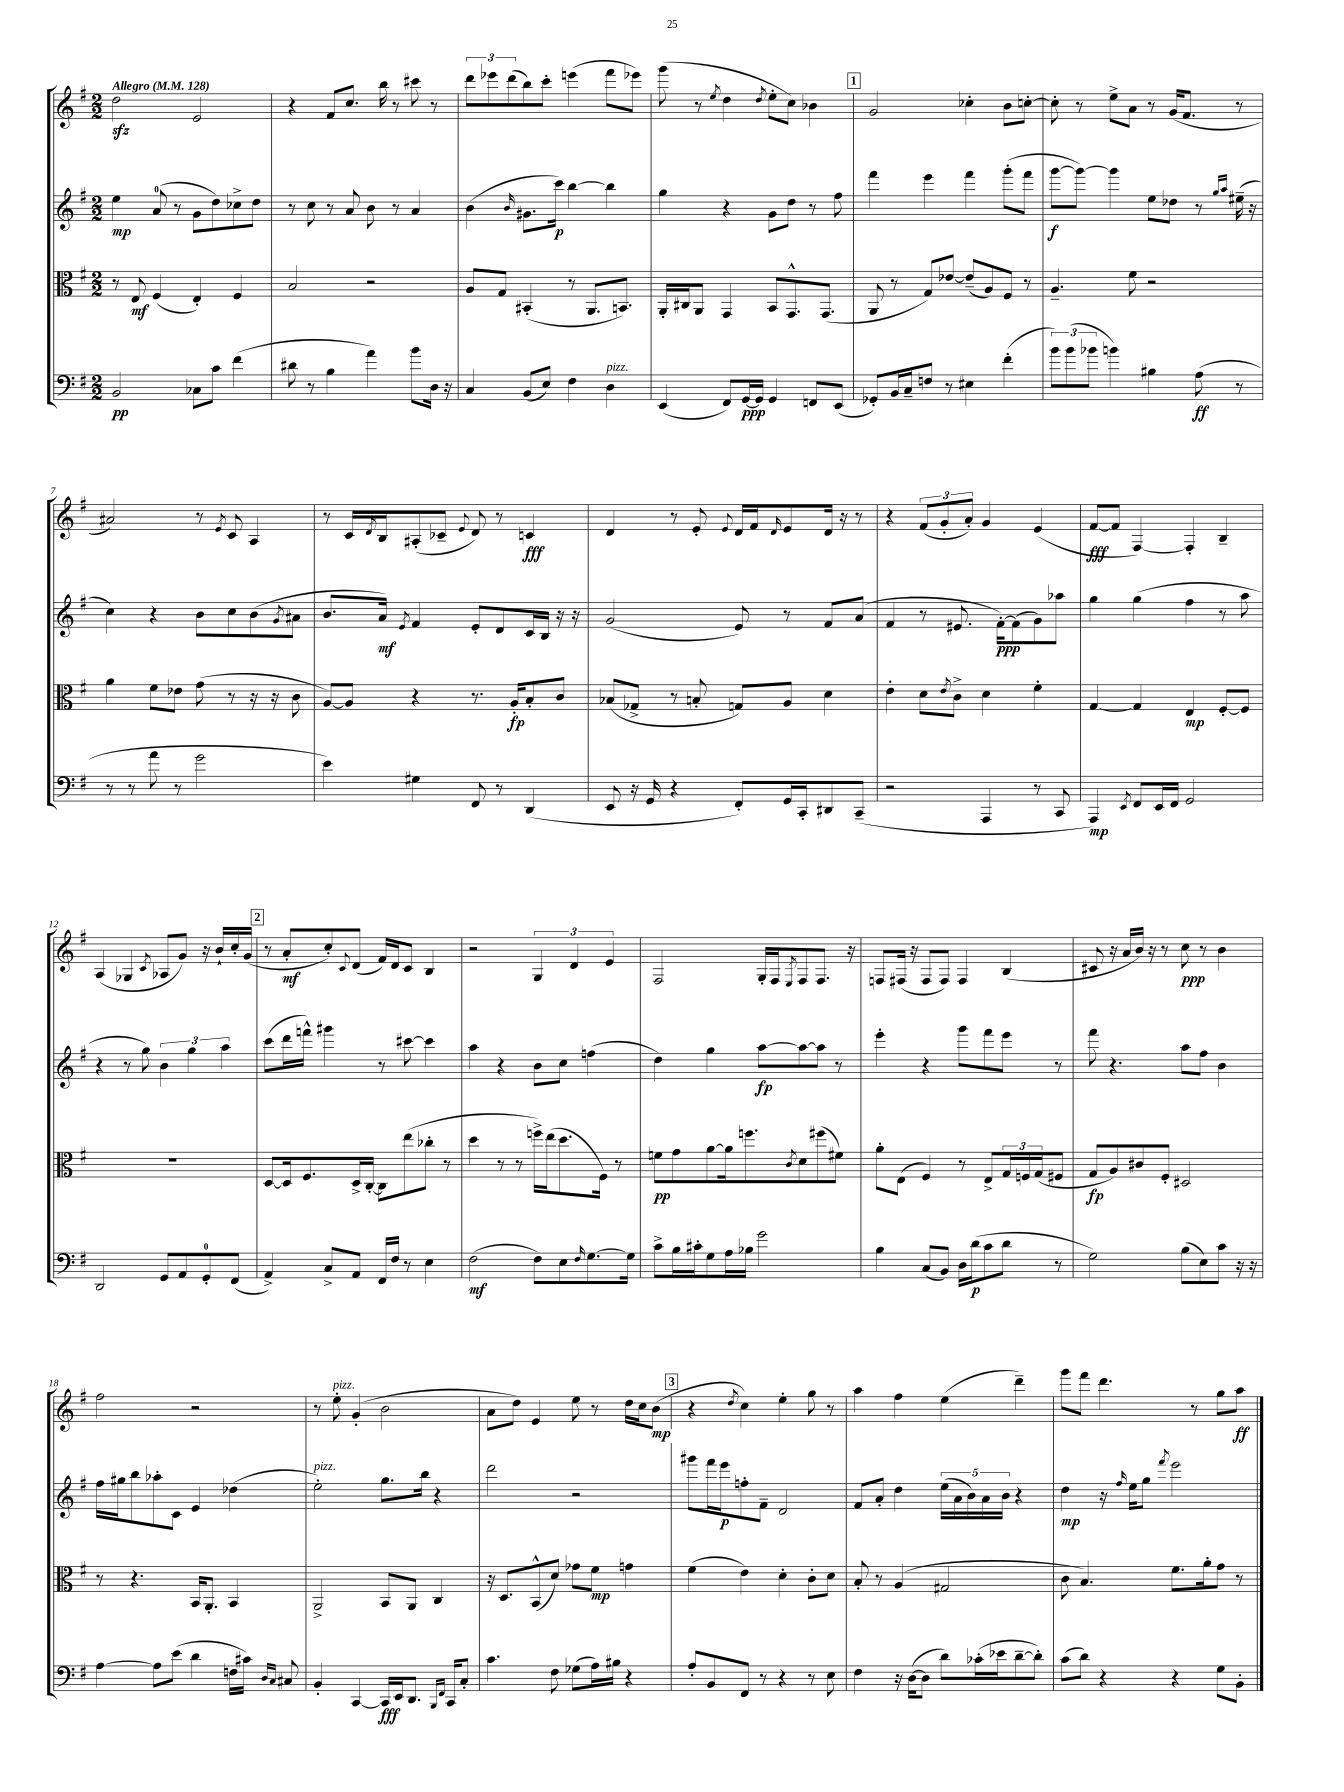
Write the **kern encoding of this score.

**kern	**dynam	**kern	**dynam	**kern	**dynam	**kern	**dynam
*part4	*part4	*part3	*part3	*part2	*part2	*part1	*part1
*staff4	*staff4	*staff3	*staff3	*staff2	*staff2	*staff1	*staff1
*clefF4	*	*clefC3	*	*clefG2	*	*clefG2	*
*k[f#]	*	*k[f#]	*	*k[f#]	*	*k[f#]	*
*M2/2	*	*M2/2	*	*M2/2	*	*M2/2	*
*MM128	*	*MM128	*	*MM128	*	*MM128	*
=1	=1	=1	=1	=1	=1	=1	=1
!	!	!	!	!	!	!LO:TX:a:B:t=Allegro	!
2BB/	pp	8r	.	4ee\	mp	2ddzz\	.
.	.	8E/	mf	.	.	.	.
.	.	(4F#/	.	(8a/	.	.	.
.	.	.	.	8r	.	.	.
8C-X\L	.	4E'/)	.	8g\L	.	2e/	.
8c\J	.	.	.	8dd\)	.	.	.
(4f#\	.	4F#/	.	8cc-X^\	.	.	.
.	.	.	.	8dd\J	.	.	.
=2	=2	=2	=2	=2	=2	=2	=2
8d#X\	.	2B/	.	8r	.	4r	.
8r	.	.	.	8cc\	.	.	.
4B\	.	.	.	8r	.	8f#/L	.
.	.	.	.	8a/	.	8.cc/J	.
4a\)	.	2r	.	8b\	.	.	.
.	.	.	.	.	.	16bb\	.
.	.	.	.	8r	.	8r	.
8b\L	.	.	.	4a/	.	8ccc#X\	.
16D\Jk	.	.	.	.	.	8r	.
16r	.	.	.	.	.	.	.
=3	=3	=3	=3	=3	=3	=3	=3
4C/	.	8A/L	.	(4b\	.	12ddd\L	.
.	.	.	.	.	.	12eee-X\	.
.	.	8G/J	.	.	.	.	.
.	.	.	.	.	.	(12ddd\	.
.	.	.	.	16qqb/	.	.	.
(8BB/L	.	(4BB#X'/	.	8.g#X\L	.	8bb\)	.
8E/J)	.	.	.	.	.	8ccc'\J	.
.	.	.	.	16ccc\Jk)	p	.	.
4F#\	.	8r	.	[4bb\	.	(4eeen\	.
.	.	8.AA/L	.	.	.	.	.
!LO:TX:a:i:t=pizz.	!	!	!	!	!	!	!
4D\	.	.	.	4bb\]	.	8fff#\L	.
.	.	8.BBn/J)	.	.	.	.	.
.	.	.	.	.	.	8eee-X\J)	.
=4	=4	=4	=4	=4	=4	=4	=4
(4EE/	.	16AA'/LL	.	4gg\	.	(8ggg\	.
.	.	16C#X/J	.	.	.	.	.
.	.	8AA/J	.	.	.	8r	.
.	.	.	.	.	.	8qee/	.
8FF#/L)	.	4GG/	.	4r	.	4dd\	.
[16GG/L	ppp	.	.	.	.	.	.
16GG/JJ]	.	.	.	.	.	.	.
.	.	.	.	.	.	8qdd/	.
4GG/	.	8BB/L	.	8g\L	.	8ee'\L	.
.	.	8.GG^^/	.	8dd\J	.	8cc\J)	.
8FFn/L	.	.	.	8r	.	4b-X\	.
.	.	(8.GG/J	.	.	.	.	.
(8EE/J	.	.	.	8ff#\	.	.	.
!!LO:REH:place=s1:t=1
=5	=5	=5	=5	=5	=5	=5	=5
8GG-X'/L)	.	8AA/	.	4fff#\	.	2g/	.
16BB/L	.	8r	.	.	.	.	.
16C~/J	.	.	.	.	.	.	.
8Fn/J	.	8G/L)	.	4eee\	.	.	.
8r	.	[8e-X/J	.	.	.	.	.
4E#X\	.	(8e-~/L]	.	4fff#\	.	4cc-X'\	.
.	.	8A/)	.	.	.	.	.
(4f#'\	.	8F#/J	.	(8ggg'\L	.	8b\L	.
.	.	8r	.	8fff#\J	.	[8ccn'\J	.
=6	=6	=6	=6	=6	=6	=6	=6
12b\L)	.	4.A~/	.	[8ggg\L	f	8cc'\]	.
(12b\	.	.	.	.	.	.	.
.	.	.	.	8ggg\J_)	.	8r	.
12b-X\J	.	.	.	.	.	.	.
4bn\)	.	.	.	4ggg\]	.	8ee^\L	.
.	.	8f#\	.	.	.	8a\J	.
4B#X\	.	2r	.	8ee\L	.	8r	.
.	.	.	.	8dd-X\J	.	(16g/KL	.
.	.	.	.	.	.	8.f#/J	.
(8A\	ff	.	.	8r	.	.	.
.	.	.	.	16qqgg/LL	.	.	.
.	.	.	.	16qqaa/JJ	.	.	.
8r	.	.	.	(16ee#X~\	.	8r	.
.	.	.	.	16r	.	.	.
!!LO:LB:g=z
=7	=7	=7	=7	=7	=7	=7	=7
8r	.	4a\	.	4cc\)	.	2a#X/)	.
8r	.	.	.	.	.	.	.
8a\	.	8f#\L	.	4r	.	.	.
8r	.	8e-X\J	.	.	.	.	.
2g\	.	(8g\	.	8b\L	.	8r	.
.	.	.	.	.	.	8qe/	.
.	.	8r	.	8cc\	.	8c/	.
.	.	16r	.	(8b\	.	4A/	.
.	.	16r	.	.	.	.	.
.	.	.	.	8qg/	.	.	.
.	.	8c\	.	8a#X\J	.	.	.
=8	=8	=8	=8	=8	=8	=8	=8
4e\)	.	[8A/L)	.	8.b/L	.	8r	.
.	.	8A/J]	.	.	.	16c/LL	.
.	.	.	.	.	.	8qd/	.
.	.	.	.	16a/Jk)	mf	16B/J	.
.	.	.	.	8qe/	.	.	.
4G#X\	.	4r	.	4f#/	.	(8A#X'/	.
.	.	.	.	.	.	8c-X~/J	.
.	.	.	.	.	.	8qqe/	.
8FF#/	.	8.r	.	8e'/L	.	8d/)	.
8r	.	.	.	8d/	.	8r	.
.	.	16A'/KL	fp	.	.	.	.
(4DD/	.	8B'/	.	16c/L	.	4cn/	fff
.	.	.	.	16B/JJ	.	.	.
.	.	8c/J	.	16r	.	.	.
.	.	.	.	16r	.	.	.
=9	=9	=9	=9	=9	=9	=9	=9
8EE/	.	(8B-X/L	.	(2g/	.	4d/	.
16r	.	8G-X^/J	.	.	.	.	.
16GG/	.	.	.	.	.	.	.
4r	.	8r	.	.	.	8r	.
.	.	8Bn'/	.	.	.	8e'/	.
.	.	.	.	.	.	8qqe/	.
8FF#'/L)	.	8Gn/L)	.	8e/)	.	16d/LL	.
.	.	.	.	.	.	16f#/J	.
.	.	.	.	.	.	16qqd/	.
16GG/L	.	8A/J	.	8r	.	8e/	.
16CC'/J	.	.	.	.	.	.	.
8DD#X/	.	4d\	.	8f#/L	.	16d/Jk	.
.	.	.	.	.	.	16r	.
(8CC~/J	.	.	.	(8a/J	.	8r	.
=10	=10	=10	=10	=10	=10	=10	=10
2r	.	4e'\	.	4f#/	.	4r	.
.	.	8d\L	.	8r	.	(12f#/L	.
.	.	.	.	.	.	12g'/	.
.	.	8qe/	.	.	.	.	.
.	.	8c^\J	.	8.e#X/	.	.	.
.	.	.	.	.	.	12a'/J)	.
4AAA/	.	4d\	.	.	.	4g/	.
.	.	.	.	[16f#'\KL)	ppp	.	.
.	.	.	.	(8f#\]	.	.	.
8r	.	4f#'\	.	8g\)	.	(4e/	.
8CC/	.	.	.	8aa-X\J	.	.	.
=11	=11	=11	=11	=11	=11	=11	=11
4AAA/)	mp	[4G/	.	4gg\	.	[8f#/L	fff
.	.	.	.	.	.	8f#/J]	.
8qEE/	.	.	.	.	.	.	.
8FF#/L	.	4G/]	.	(4gg\	.	[4F#/)	.
16EE/L	.	.	.	.	.	.	.
16FF#/JJ	.	.	.	.	.	.	.
2GG/	.	4E/	mp	4ff#\	.	4F#'/]	.
.	.	[8F#'/L	.	8r	.	4B~/	.
.	.	8F#/J]	.	8aa\	.	.	.
!!LO:LB:g=z
=12	=12	=12	=12	=12	=12	=12	=12
2DD/	.	1r	.	4r	.	(4A/	.
.	.	.	.	8r	.	4G-X/	.
.	.	.	.	8gg\)	.	.	.
.	.	.	.	.	.	8qc/	.
8GG/L	.	.	.	6b\	.	8A-X/L	.
8AA/	.	.	.	.	.	8g/J)	.
.	.	.	.	6gg\	.	.	.
8GG'/	.	.	.	.	.	16r	.
.	.	.	.	.	.	16b`/LL	.
.	.	.	.	6aa\	.	.	.
(8FF#/J	.	.	.	.	.	16cc'/	.
.	.	.	.	.	.	(16g/JJ	.
!!LO:REH:place=s1:t=2
=13	=13	=13	=13	=13	=13	=13	=13
4AA^/)	.	[8D/L	.	(8ccc\L	.	8r	.
.	.	16D/k]	.	16ddd\L	.	8a'/L	mf
.	.	8.F#/	.	16fffn^^\JJ)	.	.	.
8C^/L	.	.	.	4ggg#X\	.	8cc'/)	.
.	.	.	.	.	.	8qqc/	.
8AA/J	.	16D^/L	.	.	.	(8d/J	.
.	.	[16C'/JJ	.	.	.	.	.
16FF#/LL	.	8C\L]	.	8r	.	16f#/LL)	.
16F#/JJ	.	.	.	.	.	16d/J	.
8r	.	(8ee\	.	[8ccc#X\	.	8c/J	.
4E\	.	8cc-X'\J	.	4ccc#\]	.	4B/	.
.	.	8r	.	.	.	.	.
=14	=14	=14	=14	=14	=14	=14	=14
(2F#\	mf	4dd\	.	4aa\	.	2r	.
.	.	8r	.	4r	.	.	.
.	.	8r	.	.	.	.	.
8F#\L)	.	16ffn^\LL)	.	8b\L	.	6G/	.
.	.	(16ee\J	.	.	.	.	.
8E\	.	8.dd\	.	8cc\J	.	.	.
.	.	.	.	.	.	6d/	.
16qqF#/	.	.	.	.	.	.	.
[8.G\	.	.	.	(4ffn\	.	.	.
.	.	16F#\Jk)	.	.	.	.	.
.	.	.	.	.	.	6e/	.
.	.	8r	.	.	.	.	.
16G\Jk]	.	.	.	.	.	.	.
=15	=15	=15	=15	=15	=15	=15	=15
8c^\L	.	8fn\L	pp	4dd\)	.	2F#/	.
16B\L	.	8g\	.	.	.	.	.
16c#X'\J	.	.	.	.	.	.	.
8G\	.	[8a\	.	4gg\	.	.	.
16A\L	.	16a\k]	.	.	.	.	.
16B-X\JJ	.	8.ffn\	.	.	.	.	.
2g\	.	.	.	[8aa\L	fp	16G'/LL	.
.	.	.	.	.	.	16F#/J	.
.	.	8qc/	.	.	.	8qE/	.
.	.	8d\	.	8aa\_	.	8F#/	.
.	.	(8ff#X\	.	8aa\J]	.	8.F#/J	.
.	.	8f#X\J)	.	8r	.	.	.
.	.	.	.	.	.	16r	.
=16	=16	=16	=16	=16	=16	=16	=16
4B\	.	8a'\L	.	4eee'\	.	8Fn/L	.
.	.	(8E\J	.	.	.	(16F#X/Jk	.
.	.	.	.	.	.	16r	.
(8C/L	.	4F#/)	.	4r	.	8F#/L	.
8BB/J)	.	.	.	.	.	8F#/J)	.
16D\LL	.	8r	.	8ggg\L	.	4F#/	.
(16d\J	p	.	.	.	.	.	.
8c\	.	8E^/L	.	8fff#\	.	.	.
8d\J	.	24G/L	.	8eee\J	.	(4B/	.
.	.	24Fn/	.	.	.	.	.
.	.	(24G/J	.	.	.	.	.
8r	.	8F#X/J	.	8r	.	.	.
=17	=17	=17	=17	=17	=17	=17	=17
2G\)	.	8G/L	fp	8fff#\	.	8c#X/	.
.	.	8A/)	.	4.r	.	16r	.
.	.	.	.	.	.	16a/LL	.
.	.	8c#X/	.	.	.	16b/JJ)	.
.	.	.	.	.	.	16r	.
.	.	8F#'/J	.	.	.	8r	.
(8B\L	.	2D#X/	.	8aa\L	.	8cc\	ppp
8E\)	.	.	.	8ff#\J	.	8r	.
8c\J	.	.	.	4b\	.	4b\	.
16r	.	.	.	.	.	.	.
16r	.	.	.	.	.	.	.
!!LO:LB:g=z
=18	=18	=18	=18	=18	=18	=18	=18
[4A\	.	8r	.	16ff#\LL	.	2ff#\	.
.	.	.	.	16gg#X\J	.	.	.
.	.	4.r	.	8bb\	.	.	.
8A\L]	.	.	.	8aa-X'\	.	.	.
(8e\J	.	.	.	8c\J	.	.	.
4d\	.	16BB/KL	.	4e/	.	2r	.
.	.	8.AA'/J	.	.	.	.	.
16Fn\LL	.	4BB/	.	(4dd-X\	.	.	.
16c#X\JJ)	.	.	.	.	.	.	.
16qqD/LL	.	.	.	.	.	.	.
16qqC/JJ	.	.	.	.	.	.	.
8C#X/	.	.	.	.	.	.	.
=19	=19	=19	=19	=19	=19	=19	=19
!	!	!	!	!LO:TX:a:i:t=pizz.	!	!	!
4BB'/	.	2AA^/	.	2ee'\)	.	8r	.
!	!	!	!	!	!	!LO:TX:a:i:t=pizz.	!
.	.	.	.	.	.	8ee'\	.
[4CC/	.	.	.	.	.	(4g'/	.
16CC/LL]	fff	8BB/L	.	8.gg\L	.	2b\	.
16EE/J	.	.	.	.	.	.	.
8.DD/J	.	8AA/J	.	.	.	.	.
.	.	.	.	16bb\Jk	.	.	.
.	.	4C/	.	4r	.	.	.
16qqBBB/LL	.	.	.	.	.	.	.
16qqFF#/JJ	.	.	.	.	.	.	.
16CC/KL	.	.	.	.	.	.	.
8C'/J	.	.	.	.	.	.	.
=20	=20	=20	=20	=20	=20	=20	=20
4.c\	.	16r	.	2ddd\	.	8a\L	.
.	.	8.D/L	.	.	.	.	.
.	.	.	.	.	.	8dd\J)	.
.	.	(8BB^^/	.	.	.	4e/	.
8F#\	.	8d/J)	.	.	.	.	.
(8G-X\L	.	8g-X\L	.	2r	.	8ee\	.
16A\L)	.	8f#\J	mp	.	.	8r	.
16B#X\JJ	.	.	.	.	.	.	.
4r	.	4gn\	.	.	.	16dd\LL	.
.	.	.	.	.	.	16cc\J	.
.	.	.	.	.	.	(8b\J	mp
!!LO:REH:place=s1:t=3
=21	=21	=21	=21	=21	=21	=21	=21
8A'/L	.	(4f#\	.	8ggg#X\L	.	4r	.
8BB/	.	.	.	16fff#\L	.	.	.
.	.	.	.	16eee\J	p	.	.
.	.	.	.	.	.	8qdd/	.
8FF#/J	.	4e\)	.	8ffn'\	.	4cc\)	.
8r	.	.	.	8f#~\J	.	.	.
4r	.	4d'\	.	2d/	.	4ee'\	.
8r	.	8c'\L	.	.	.	8gg\	.
8E\	.	8d\J	.	.	.	8r	.
=22	=22	=22	=22	=22	=22	=22	=22
4F#\	.	8B'/	.	8f#/L	.	4aa\	.
.	.	8r	.	8a'/J	.	.	.
16r	.	(4A/	.	4dd\	.	4ff#\	.
([16D\KL	.	.	.	.	.	.	.
8D\J]	.	.	.	.	.	.	.
8d\L)	.	2G#X/	.	(20ee\LL	.	(4ee\	.
.	.	.	.	20a\	.	.	.
.	.	.	.	20b\)	.	.	.
(16c-X'\L	.	.	.	.	.	.	.
.	.	.	.	20a\	.	.	.
16e-X\J	.	.	.	.	.	.	.
.	.	.	.	20b\JJ	.	.	.
[8d~\	.	.	.	4r	.	4ddd~\)	.
8d'\J])	.	.	.	.	.	.	.
=23	=23	=23	=23	=23	=23	=23	=23
(8c\L	.	8c\	.	4dd\	mp	8ggg\L	.
8d\J)	.	4.B/)	.	.	.	8fff#\J	.
4r	.	.	.	16r	.	4.ddd\	.
.	.	.	.	16qqff#/	.	.	.
.	.	.	.	16ee\KL	.	.	.
.	.	.	.	8gg\J	.	.	.
.	.	.	.	8qfff#/	.	.	.
4r	.	8.f#\L	.	2eee\	.	.	.
.	.	.	.	.	.	8r	.
.	.	16a'\k	.	.	.	.	.
8G\L	.	8g\J	.	.	.	8gg\L	.
8BB'\J	.	8r	.	.	.	8aa\J	ff
==	==	==	==	==	==	==	==
*-	*-	*-	*-	*-	*-	*-	*-
